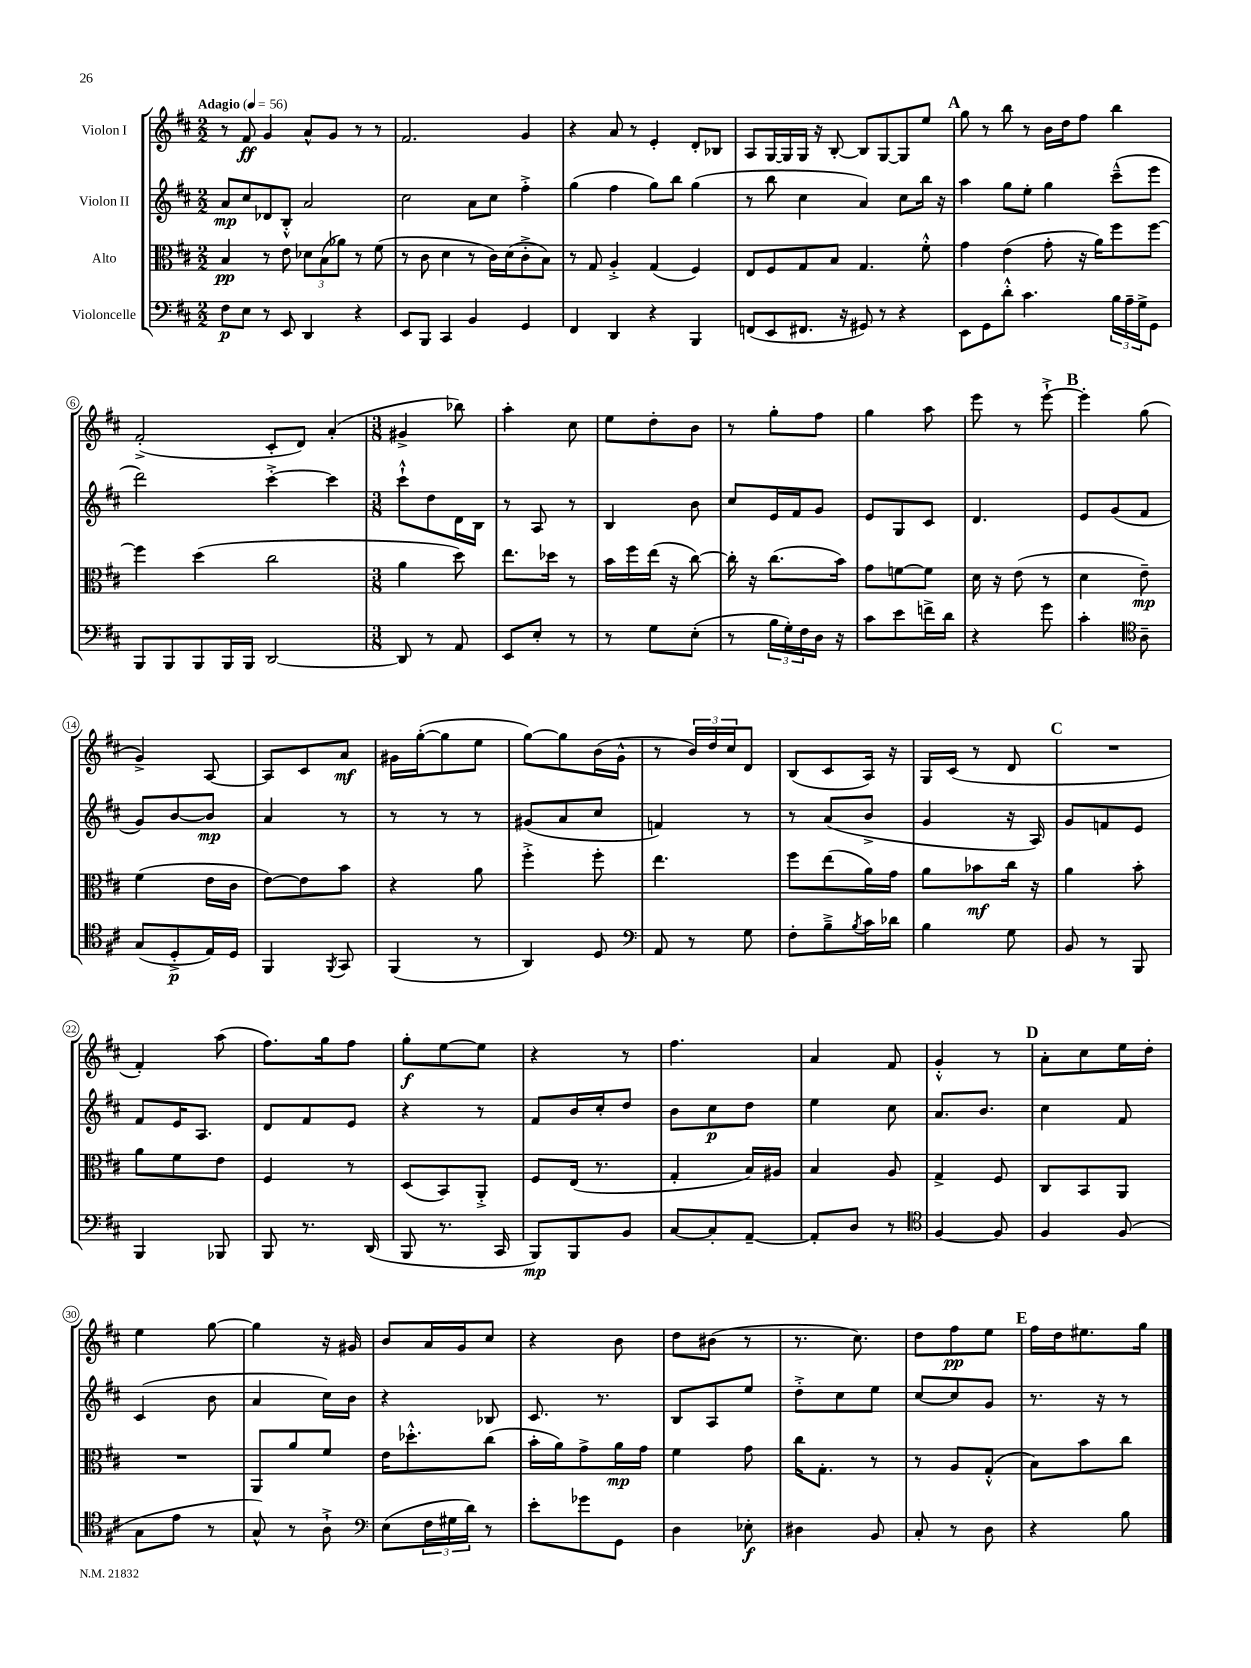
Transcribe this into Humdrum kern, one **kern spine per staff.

**kern	**dynam	**kern	**dynam	**kern	**dynam	**kern	**dynam
*part4	*part4	*part3	*part3	*part2	*part2	*part1	*part1
*staff4	*staff4	*staff3	*staff3	*staff2	*staff2	*staff1	*staff1
*I"Violoncelle	*	*I"Alto	*	*I"Violon II	*	*I"Violon I	*
*clefF4	*	*clefC3	*	*clefG2	*	*clefG2	*
*k[f#c#]	*	*k[f#c#]	*	*k[f#c#]	*	*k[f#c#]	*
*M2/2	*	*M2/2	*	*M2/2	*	*M2/2	*
*MM56	*	*MM56	*	*MM56	*	*MM56	*
=1	=1	=1	=1	=1	=1	=1	=1
!	!	!	!	!	!	!LO:TX:a:B:t=Adagio	!
8F#\L	p	4B/	pp	8a/L	mp	8r	.
8E\J	.	.	.	8cc#/	.	8f#/	ff
8r	.	8r	.	8d-X/	.	4g/	.
8EE/	.	8e\	.	8B'^^/J	.	.	.
4DD/	.	12d-X\L	.	2a/	.	8a^^/L	.
.	.	(12B\	.	.	.	.	.
.	.	.	.	.	.	8g/J	.
.	.	12a-X\J)	.	.	.	.	.
4r	.	8r	.	.	.	8r	.
.	.	(8f#\	.	.	.	8r	.
=2	=2	=2	=2	=2	=2	=2	=2
8EE/L	.	8r	.	2cc#\	.	2.f#/	.
8BBB/J	.	8c#\	.	.	.	.	.
4CC#/	.	4d\	.	.	.	.	.
4BB/	.	8r	.	8a\L	.	.	.
.	.	16c#\LL)	.	8cc#\J	.	.	.
.	.	(16d\J	.	.	.	.	.
4GG/	.	8c#'^\	.	4ff#'^\	.	4g/	.
.	.	8B\J)	.	.	.	.	.
=3	=3	=3	=3	=3	=3	=3	=3
4FF#/	.	8r	.	(4gg\	.	4r	.
.	.	8G/	.	.	.	.	.
4DD/	.	4A'^/	.	4ff#\	.	8a/	.
.	.	.	.	.	.	8r	.
4r	.	(4G/	.	8gg\L)	.	4e'/	.
.	.	.	.	8bb\J	.	.	.
4BBB/	.	4F#/)	.	(4gg\	.	8d'/L	.
.	.	.	.	.	.	8B-X/J	.
=4	=4	=4	=4	=4	=4	=4	=4
(8FFn/L	.	8E/L	.	8r	.	8A/L	.
8EE/	.	8F#/	.	8bb\	.	[16G/L	.
.	.	.	.	.	.	16G/]	.
8.FF#X/J	.	8G/	.	4cc#\	.	16G/JJ	.
.	.	.	.	.	.	16r	.
.	.	8B/J	.	.	.	[8B'/	.
16r	.	.	.	.	.	.	.
8GG#X/)	.	4.G/	.	4a/)	.	8B/L]	.
8r	.	.	.	.	.	[8G/	.
4r	.	.	.	8cc#\L	.	8G/]	.
.	.	8f#'^^\	.	16bb\Jk	.	8ee/J	.
.	.	.	.	16r	.	.	.
!!LO:REH:place=s1:t=A
=5	=5	=5	=5	=5	=5	=5	=5
8EE\L	.	4g\	.	4aa\	.	8gg\	.
8GG\	.	.	.	.	.	8r	.
8d'^^\J	.	(4e\	.	8gg\L	.	8bb\	.
4.c#\	.	.	.	8ee'\J	.	8r	.
.	.	8g'\	.	4gg\	.	16b\LL	.
.	.	.	.	.	.	16dd\J	.
.	.	16r	.	.	.	8ff#\J	.
.	.	16a\KL)	.	.	.	.	.
24B\LL	.	8ff#\	.	(8ccc#~^^\L	.	4bb\	.
24A~\	.	.	.	.	.	.	.
24G^\J	.	.	.	.	.	.	.
8GG\J	.	[8ff#\J	.	8eee\J	.	.	.
!!LO:LB:g=z
=6	=6	=6	=6	=6	=6	=6	=6
8BBB/L	.	4ff#\]	.	2ddd\)	.	(2f#'^/	.
8BBB/	.	.	.	.	.	.	.
8BBB/	.	(4dd\	.	.	.	.	.
16BBB/L	.	.	.	.	.	.	.
16BBB/JJ	.	.	.	.	.	.	.
[2DD/	.	2cc#\	.	[4ccc#'^\	.	8c#'/L	.
.	.	.	.	.	.	8d/J)	.
.	.	.	.	4ccc#\]	.	(4a'/	.
=7	=7	=7	=7	=7	=7	=7	=7
*M3/8	*	*M3/8	*	*M3/8	*	*M3/8	*
8DD/]	.	4a\	.	8ccc#`^^\L	.	4g#X^/	.
8r	.	.	.	8dd\	.	.	.
8AA/	.	8dd\)	.	16d\L	.	8bb-X\)	.
.	.	.	.	16B\JJ	.	.	.
=8	=8	=8	=8	=8	=8	=8	=8
8EE/L	.	8.ee\L	.	8r	.	4aa'\	.
8E'/J	.	.	.	8A/	.	.	.
.	.	16dd-X\Jk	.	.	.	.	.
8r	.	8r	.	8r	.	8cc#\	.
=9	=9	=9	=9	=9	=9	=9	=9
8r	.	16b\LL	.	4B/	.	8ee\L	.
.	.	16ff#\	.	.	.	.	.
8G\L	.	(16ee\JJ	.	.	.	8dd'\	.
.	.	16r	.	.	.	.	.
(8E'\J	.	[8cc#\)	.	8b\	.	8b\J	.
=10	=10	=10	=10	=10	=10	=10	=10
8r	.	16cc#'\]	.	8cc#/L	.	8r	.
.	.	16r	.	.	.	.	.
24B\LL	.	(8.cc#\L	.	16e/L	.	8gg'\L	.
24G'\)	.	.	.	.	.	.	.
.	.	.	.	16f#/J	.	.	.
24F#\	.	.	.	.	.	.	.
16D\JJ	.	.	.	8g/J	.	8ff#\J	.
16r	.	16b\Jk)	.	.	.	.	.
=11	=11	=11	=11	=11	=11	=11	=11
8c#\L	.	8g\L	.	8e/L	.	4gg\	.
8e\	.	[8fn\	.	8G/	.	.	.
16fn^\L	.	8f\J]	.	8c#/J	.	8aa\	.
16d\JJ	.	.	.	.	.	.	.
=12	=12	=12	=12	=12	=12	=12	=12
4r	.	16d\	.	4.d/	.	8eee\	.
.	.	16r	.	.	.	.	.
.	.	(8e\	.	.	.	8r	.
8g\	.	8r	.	.	.	[8eee`^\	.
!!LO:REH:place=s1:t=B
=13	=13	=13	=13	=13	=13	=13	=13
4c#'\	.	4d\	.	8e/L	.	4eee'\]	.
.	.	.	.	(8g/	.	.	.
*clefC4	*	*	*	*	*	*	*
8A~\	.	8e~\)	mp	8f#/J	.	(8gg\	.
!!LO:LB:g=z
=14	=14	=14	=14	=14	=14	=14	=14
(8G/L	.	(4f#\	.	8g/L)	.	4g^/)	.
8D'^/	p	.	.	[8b/	.	.	.
16E/L)	.	16e\LL	.	8b/J]	mp	[8A/	.
16D/JJ	.	16c#\JJ	.	.	.	.	.
=15	=15	=15	=15	=15	=15	=15	=15
4FF#/	.	[8e\L)	.	4a/	.	8A/L]	.
.	.	8e\]	.	.	.	8c#/	.
8qFF#/	.	.	.	.	.	.	.
8GG/	.	8b\J	.	8r	.	8a/J	mf
=16	=16	=16	=16	=16	=16	=16	=16
(4FF#/	.	4r	.	8r	.	16g#X\LL	.
.	.	.	.	.	.	([16gg'\J	.
.	.	.	.	8r	.	8gg\]	.
8r	.	8a\	.	8r	.	8ee\J	.
=17	=17	=17	=17	=17	=17	=17	=17
4AA/)	.	4ff#'^\	.	(8g#X/L	.	[8gg\L)	.
.	.	.	.	8a/	.	8gg\]	.
8D/	.	8ff#'\	.	8cc#/J	.	(16b\L	.
.	.	.	.	.	.	16g^^\JJ	.
=18	=18	=18	=18	=18	=18	=18	=18
*clefF4	*	*	*	*	*	*	*
8AA/	.	4.ee\	.	4fn/)	.	8r	.
8r	.	.	.	.	.	24b/LL)	.
.	.	.	.	.	.	24dd/	.
.	.	.	.	.	.	24cc#/J	.
8G\	.	.	.	8r	.	8d/J	.
=19	=19	=19	=19	=19	=19	=19	=19
8F#'\L	.	8ff#\L	.	8r	.	(8B/L	.
8B~^\	.	(8ee\	.	(8a/L	.	8c#/	.
8qB/	.	.	.	.	.	.	.
16c#\L	.	16a\L)	.	8b^/J	.	16A/Jk)	.
16d-X\JJ	.	16g\JJ	.	.	.	16r	.
=20	=20	=20	=20	=20	=20	=20	=20
4B\	.	8a\L	.	4g/	.	16G/LL	.
.	.	.	.	.	.	(16c#/JJ	.
.	.	8b-X\	mf	.	.	8r	.
8G\	.	16cc#\Jk	.	16r	.	8d/	.
.	.	16r	.	16A/)	.	.	.
!!LO:REH:place=s1:t=C
=21	=21	=21	=21	=21	=21	=21	=21
8BB/	.	4a\	.	8g/L	.	4.r	.
8r	.	.	.	8fn/	.	.	.
8BBB/	.	8b'\	.	8e/J	.	.	.
!!LO:LB:g=z
=22	=22	=22	=22	=22	=22	=22	=22
4BBB/	.	8a\L	.	8f#/L	.	4f#'/)	.
.	.	8f#\	.	16e/K	.	.	.
.	.	.	.	8.A/J	.	.	.
8BBB-X/	.	8e\J	.	.	.	(8aa\	.
=23	=23	=23	=23	=23	=23	=23	=23
8BBB/	.	4F#/	.	8d/L	.	8.ff#\L)	.
8.r	.	.	.	8f#/	.	.	.
.	.	.	.	.	.	16gg\k	.
.	.	8r	.	8e/J	.	8ff#\J	.
(16DD/	.	.	.	.	.	.	.
=24	=24	=24	=24	=24	=24	=24	=24
8BBB/	.	(8D/L	.	4r	.	8gg'\L	f
8.r	.	8BB/)	.	.	.	[8ee\	.
.	.	8AA'^/J	.	8r	.	8ee\J]	.
16CC#/	.	.	.	.	.	.	.
=25	=25	=25	=25	=25	=25	=25	=25
8BBB/L)	mp	8F#/L	.	8f#/L	.	4r	.
8BBB/	.	(16E/Jk	.	16b/L	.	.	.
.	.	8.r	.	16cc#'/J	.	.	.
8BB/J	.	.	.	8dd/J	.	8r	.
=26	=26	=26	=26	=26	=26	=26	=26
[8C#/L	.	4G'/	.	8b\L	.	4.ff#\	.
8C#'/]	.	.	.	8cc#\	p	.	.
[8AA~/J	.	16B/LL)	.	8dd\J	.	.	.
.	.	16A#X/JJ	.	.	.	.	.
=27	=27	=27	=27	=27	=27	=27	=27
8AA'/L]	.	4B/	.	4ee\	.	4a/	.
8D/J	.	.	.	.	.	.	.
8r	.	8A/	.	8cc#\	.	8f#/	.
=28	=28	=28	=28	=28	=28	=28	=28
*clefC4	*	*	*	*	*	*	*
[4F#/	.	4G^/	.	8.a/L	.	4g'^^/	.
.	.	.	.	8.b/J	.	.	.
8F#/]	.	8F#/	.	.	.	8r	.
!!LO:REH:place=s1:t=D
=29	=29	=29	=29	=29	=29	=29	=29
4F#/	.	8C#/L	.	4cc#\	.	8a'\L	.
.	.	8BB/	.	.	.	8cc#\	.
(8F#/	.	8AA/J	.	8f#/	.	16ee\L	.
.	.	.	.	.	.	16dd'\JJ	.
!!LO:LB:g=z
=30	=30	=30	=30	=30	=30	=30	=30
8G\L	.	4.r	.	(4c#/	.	4ee\	.
8e\J	.	.	.	.	.	.	.
8r	.	.	.	8b\	.	[8gg\	.
=31	=31	=31	=31	=31	=31	=31	=31
8G^^/)	.	8AA/L	.	4a/	.	4gg\]	.
8r	.	8a/	.	.	.	.	.
8A`^\	.	8f#/J	.	16cc#\LL)	.	16r	.
.	.	.	.	16b\JJ	.	16g#X/	.
=32	=32	=32	=32	=32	=32	=32	=32
*clefF4	*	*	*	*	*	*	*
(8E\L	.	16e\KL	.	4r	.	8b/L	.
.	.	8.dd-X'^^\	.	.	.	.	.
24F#\L	.	.	.	.	.	16a/L	.
24G#X\	.	.	.	.	.	.	.
.	.	.	.	.	.	16g/J	.
24d\JJ)	.	.	.	.	.	.	.
8r	.	(8cc#\J	.	8B-X/	.	8cc#/J	.
=33	=33	=33	=33	=33	=33	=33	=33
8e'\L	.	16b'\LL	.	8.c#/	.	4r	.
.	.	16a\J)	.	.	.	.	.
8g-X\	.	8g^\	.	.	.	.	.
.	.	.	.	8.r	.	.	.
8GG\J	.	16a\L	mp	.	.	8b\	.
.	.	16g\JJ	.	.	.	.	.
=34	=34	=34	=34	=34	=34	=34	=34
4D\	.	4f#\	.	8B/L	.	8dd\L	.
.	.	.	.	8A/	.	(8b#X\J	.
8E-X'\	f	8g\	.	8ee/J	.	8r	.
=35	=35	=35	=35	=35	=35	=35	=35
4D#X\	.	16cc#\KL	.	8dd'^\L	.	8.r	.
.	.	8.G'\J	.	.	.	.	.
.	.	.	.	8cc#\	.	.	.
.	.	.	.	.	.	8.cc#\)	.
8BB/	.	8r	.	8ee\J	.	.	.
=36	=36	=36	=36	=36	=36	=36	=36
8C#'/	.	8r	.	[8cc#/L	.	8dd\L	.
8r	.	8A/L	.	8cc#/]	.	8ff#\	pp
8D\	.	(8G'^^/J	.	8g/J	.	8ee\J	.
!!LO:REH:place=s1:t=E
=37	=37	=37	=37	=37	=37	=37	=37
4r	.	8B\L)	.	8.r	.	16ff#\LL	.
.	.	.	.	.	.	16dd\J	.
.	.	8b\	.	.	.	8.ee#X\	.
.	.	.	.	16r	.	.	.
8B\	.	8cc#\J	.	8r	.	.	.
.	.	.	.	.	.	16gg\Jk	.
==	==	==	==	==	==	==	==
*-	*-	*-	*-	*-	*-	*-	*-
